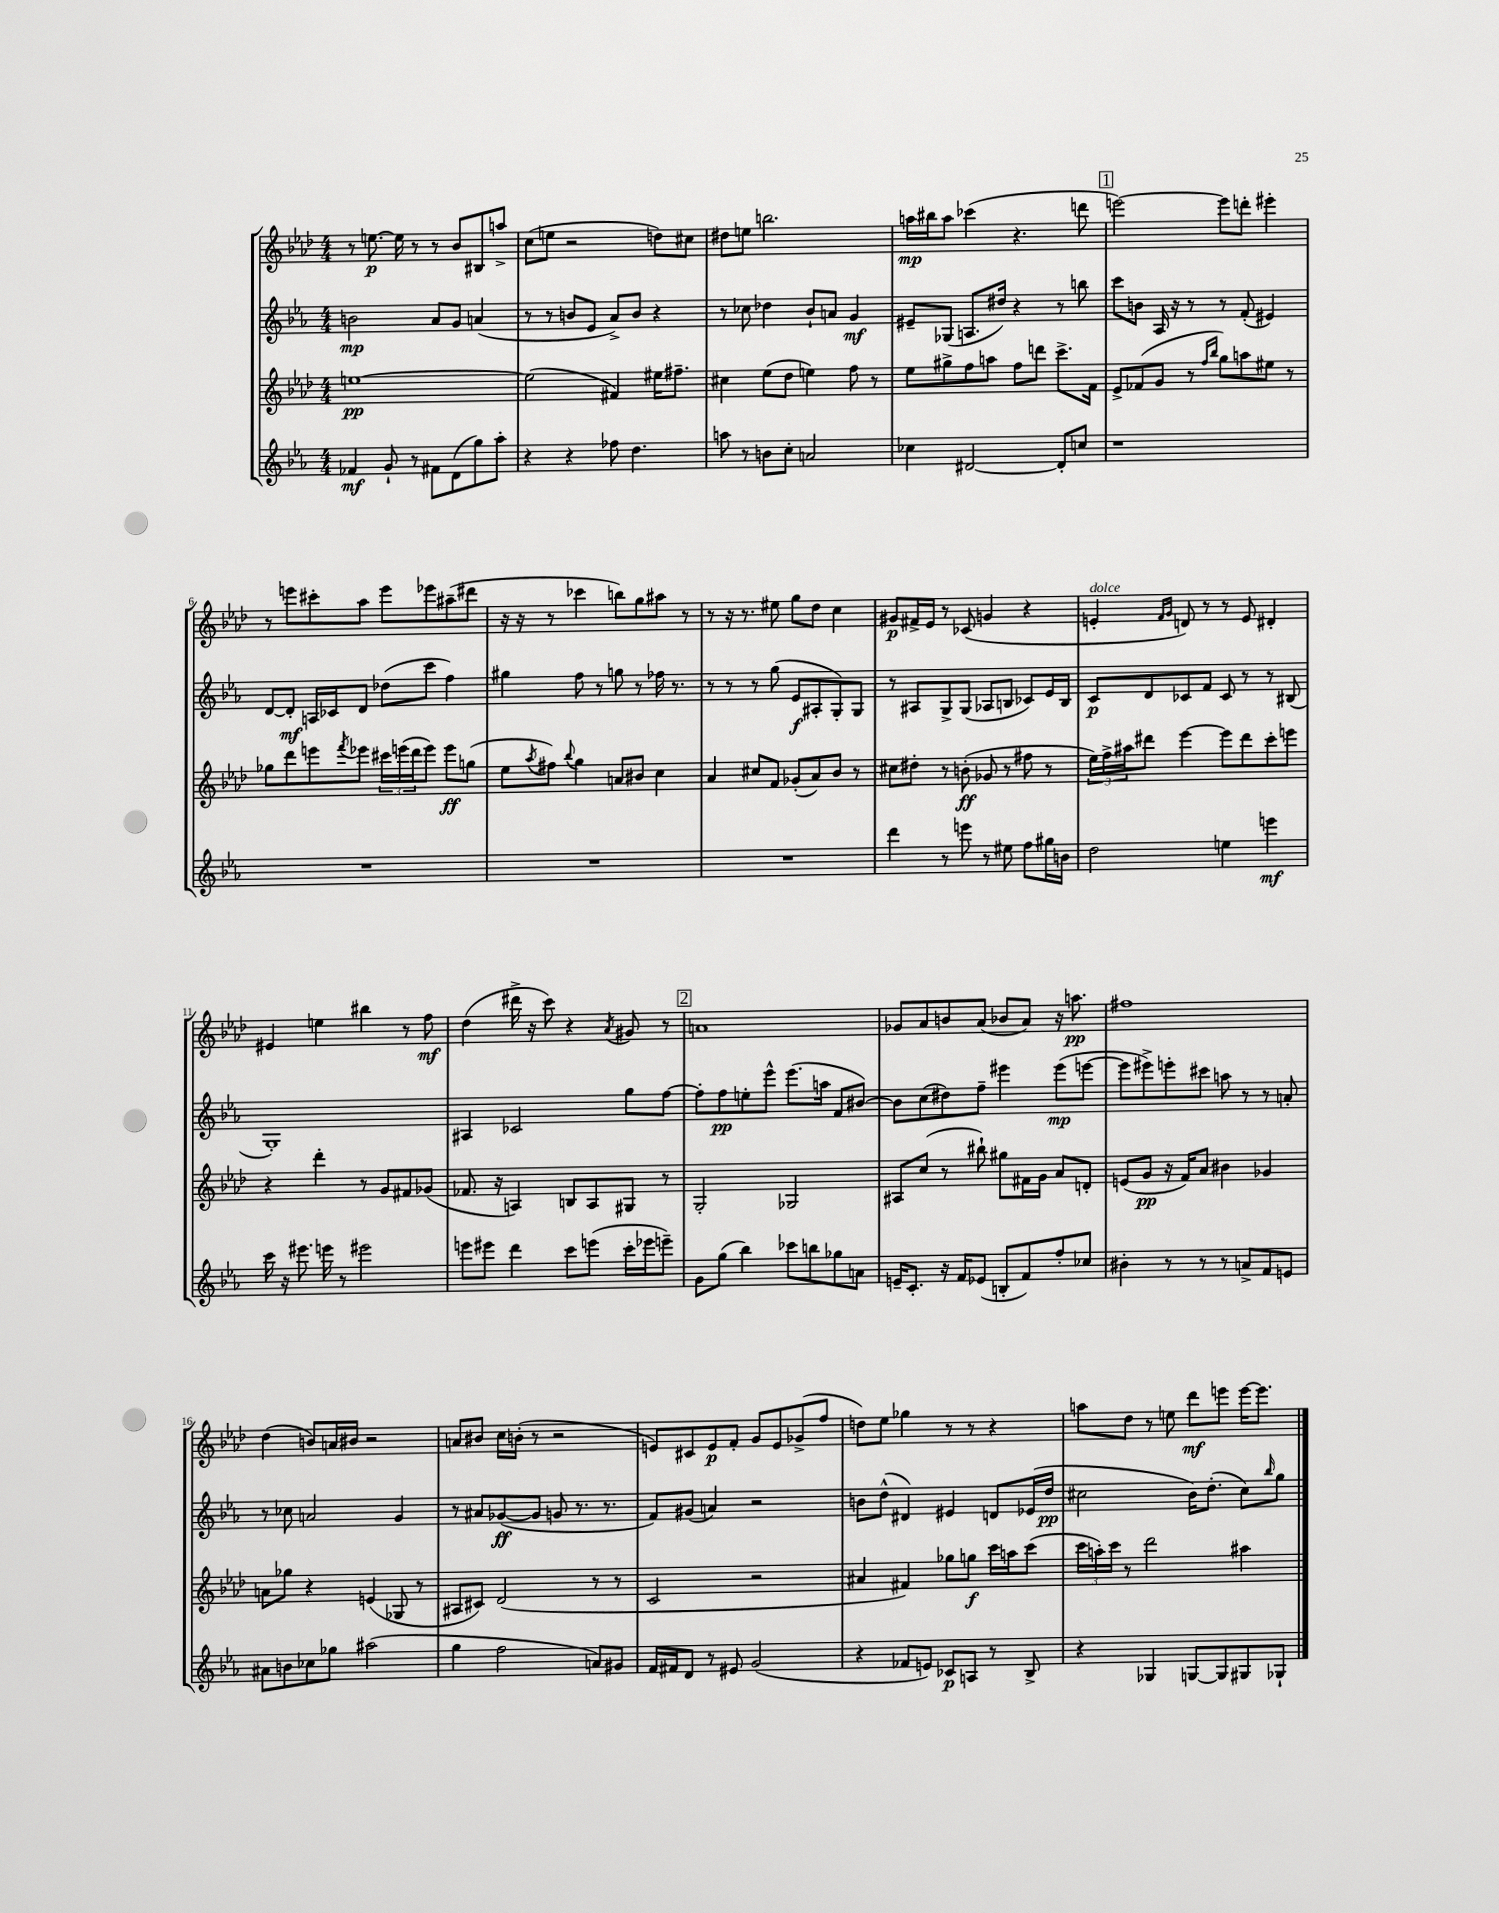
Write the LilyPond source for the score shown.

<<
\new StaffGroup <<
\new Staff = "s0" {
    \clef treble \key aes \major \numericTimeSignature \time 4/4
    r8 e''8.~\p e''16 r8 r8 bes'8 bis8 a''8-> |
    c''8( e''8 r2 d''8) cis''8 |
    dis''8 e''8 b''2. |
    a''16\mp bis''16 a''8 ces'''4( r4. d'''8 |
    \mark \markup { \box "1" } e'''2~) e'''8 d'''8-. eis'''4-. |
    r8 e'''8 cis'''8-. aes''8 e'''8 ees'''8 ais''8--( dis'''8 |
    r16 r16 r8 ces'''4 b''8) g''8 ais''8 r8 |
    r8 r16 r8. eis''8 g''8 des''8 c''4 |
    gis'8\p fis'16-> ees'16 r8 ces'8( g'4 r4 |
    e'4-.^\markup { \italic "dolce" } \grace { f'16 g'16 } d'8) r8 r8 e'8 dis'4-. |
    eis'4 e''4 bis''4 r8 f''8\mf |
    des''4( dis'''16-> r16 c'''8) r4 \acciaccatura { aes'8 } gis'8 r8 |
    \mark \markup { \box "2" } a'1 |
    ges'8 aes'8 b'8 aes'8( bes'8 aes'8) r16 a''8.\pp |
    fis''1 |
    des''4( b'8) a'16 bis'16 r2 |
    a'8 bis'8 c''16 b'16-.( r8 r2 |
    e'8) cis'8 e'8\p f'8-. g'8 e'8 ges'8->( f''8 |
    d''8) ees''8 ges''4 r8 r8 r4 |
    a''8 des''8 r8 e''8 des'''8\mf e'''8 e'''16~ e'''8. \bar "|." |
}
\new Staff = "s1" {
    \clef treble \key ees \major \numericTimeSignature \time 4/4
    b'2\mp aes'8 g'8 a'4( |
    r8 r8 b'8 ees'8 aes'8->) b'8 r4 |
    r8 ces''8 des''4 bes'8-! a'8 g'4\mf |
    eis'8-- ges8( a8. dis''16) r4 r8 b''8 |
    \mark \markup { \box "1" } c'''8 b'8 aes16 r16 r8 r8 f'8-.( eis'4) |
    d'8~ d'8-.\mf a16 ces'16 d'8 des''8( c'''8 f''4) |
    gis''4 f''8 r8 g''8 r8 fes''16 r8. |
    r8 r8 r8 g''8( ees'8\f ais8-. g8-.) g8 |
    r8 ais8 g8-> g8( aes8 b8 ces'8) ees'16 b16 |
    c'8\p d'8 ces'8 f'8 ces'8 r8 r8 bis8( |
    g1-.) |
    ais4 ces'2 g''8 f''8~ |
    \mark \markup { \box "2" } f''8-. f''8\pp e''8-. ees'''8-^ ees'''8.( a''16 f'8 bis'8~) |
    bis'8 c''8( dis''8) f''8-- eis'''4 eis'''8\mp( e'''8~ |
    e'''8 eis'''8->) e'''8-. cis'''8 a''8 r8 r8 a'8-. |
    r8 ces''8 a'2 g'4 |
    r8 ais'8 ges'8~\ff( ges'8 g'8 r8. r8. |
    f'8) gis'8( a'4) r2 |
    b'8 d''8-^( dis'4) eis'4 d'8 ees'16( d''16\pp |
    cis''2 bes'16) d''8.-.( cis''8) \grace { bes''16 } g''8 \bar "|." |
}
\new Staff = "s2" {
    \clef treble \key aes \major \numericTimeSignature \time 4/4
    e''1~\pp |
    e''2( fis'4) eis''16 fis''8.-- |
    cis''4 ees''8( des''8 e''4) f''8 r8 |
    ees''8 gis''8-> f''8 a''8 f''8 d'''8 c'''8.-> f'16 |
    \mark \markup { \box "1" } ees'8-> fes'8( g'8 r8 \grace { f''16 bes''16 } g''8) a''8 eis''8 r8 |
    ges''8 des'''8 e'''8 \acciaccatura { f'''8 } ees'''8 \tuplet 3/2 { cis'''16 e'''16( des'''16 } e'''8) e'''8\ff g''8( |
    ees''8 \acciaccatura { aes''8 } fis''8) \appoggiatura { bes''8 } g''4 a'8 bis'8 c''4 |
    aes'4 cis''8 f'8 ges'8-.( aes'8) bes'8 r8 |
    cis''8 dis''8-. r8 b'8-.\ff( ges'8 r8 fis''8 r8 |
    \tuplet 3/2 { ees''16) f''16-> ais''16 } dis'''8 ees'''4~ ees'''8 dis'''8 c'''8-. e'''8 |
    r4 des'''4-. r8 g'8 fis'8 ges'8( |
    fes'8. r16 a4) b8 a8 gis8 r8 |
    \mark \markup { \box "2" } g2-. ges2 |
    ais8 c''8( r8 bis''8-!) gis''8 fis'16 g'16 aes'8 d'8-. |
    e'8( g'8\pp r16 f'16) aes'8 bis'4 ges'4 |
    a'8 ges''8 r4 e'4( ges8 r8 |
    ais8 cis'8) des'2( r8 r8 |
    c'2 r2 |
    ais'4 fis'4) ges''8 g''8\f c'''16 a''16 c'''8( |
    \tuplet 3/2 { c'''16 a''16-.) c'''16 } r8 des'''2 ais''4 \bar "|." |
}
\new Staff = "s3" {
    \clef treble \key ees \major \numericTimeSignature \time 4/4
    fes'4\mf g'8-! r8 fis'8 d'8( g''8) aes''8-. |
    r4 r4 fes''8 d''4. |
    a''8 r8 b'8 c''8-. a'2 |
    ces''4 dis'2~ dis'8-. c''8 |
    \mark \markup { \box "1" } r1 |
    R1 |
    R1 |
    R1 |
    d'''4 r8 e'''8 r8 eis''8 f''8 gis''16 b'16 |
    d''2 e''4 e'''4\mf |
    c'''16 r16 eis'''8. e'''16 r8 eis'''2 |
    e'''8 eis'''8 d'''4 c'''8 e'''8( c'''16-. ees'''16 e'''8--) |
    \mark \markup { \box "2" } g'8 g''8( bes''4) ces'''8 b''8 ges''8 a'8 |
    e'16-- c'8.-. r16 f'16 ees'8( b8-. f'8) f''8-. ces''8 |
    bis'4-. r8 r8 r8 a'8-> f'8 e'8 |
    ais'8 b'8 ces''8 ges''8 ais''2( |
    g''4 f''2 a'8) gis'8 |
    f'16 fis'16 d'8 r8 eis'8 g'2( |
    r4 fes'8 e'8) ces'8\p a8 r8 bes8-> |
    r4 ges4 g8~ g8 gis8 ges8-! \bar "|." |
}
>>
>>
